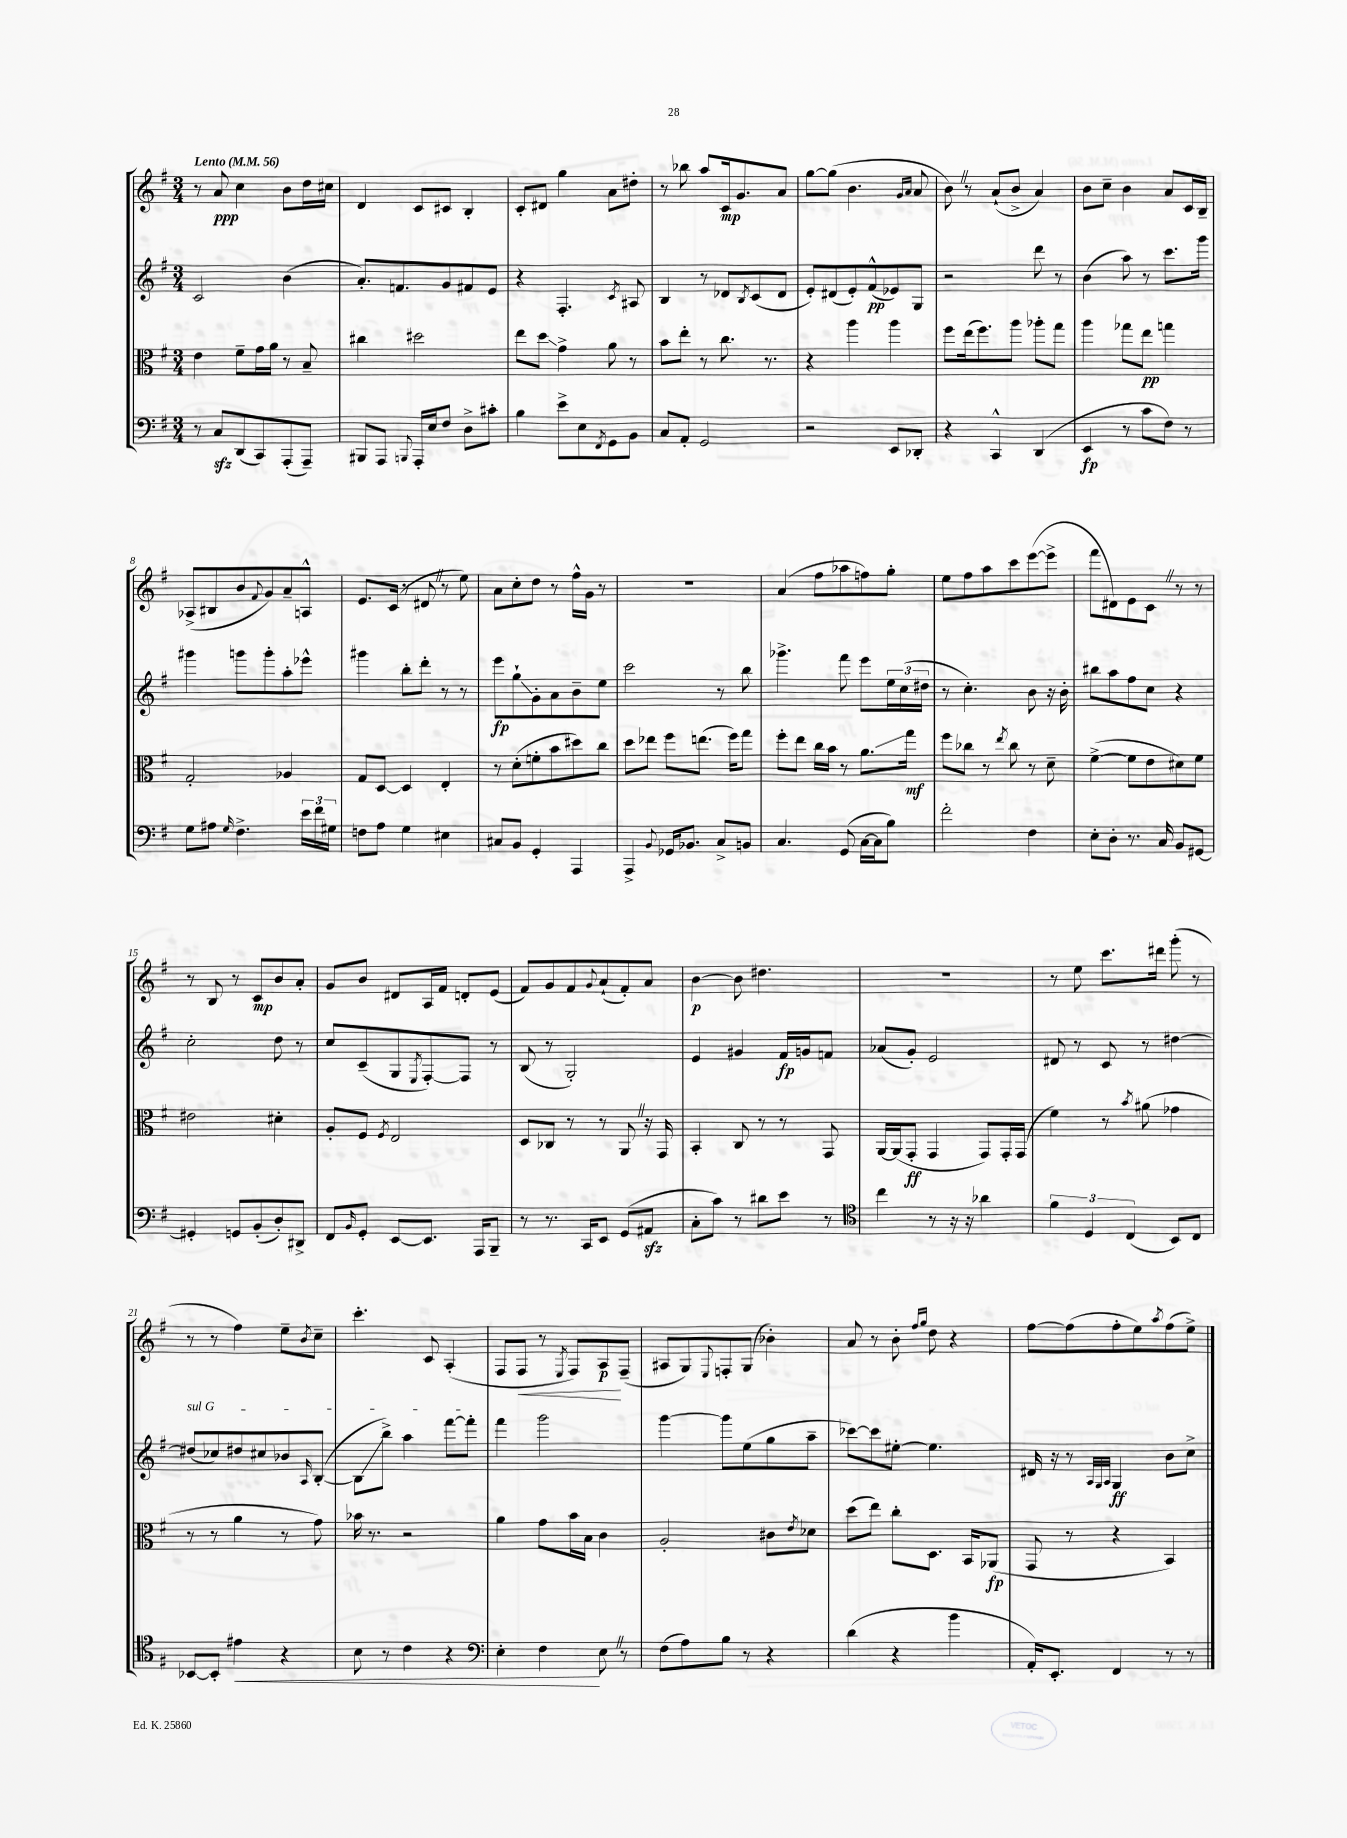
<<
\new StaffGroup <<
\new Staff = "s0" {
    \clef treble \key g \major \numericTimeSignature \time 3/4 \tempo "Lento" 4 = 56
    r8 a'8\ppp c''4 b'8 d''16 cis''16 |
    d'4 c'8 cis'8 b4-. |
    c'8-. dis'8 g''4 a'8 dis''8-. |
    r8 bes''8 a''8 c'16\mp g'8. a'8 |
    g''8~ g''8( b'4. \grace { g'16 a'16 } a'8 |
    b'8) \once \override BreathingSign.text = \markup { \musicglyph "scripts.caesura.straight" } \breathe r8 a'8-!( b'8-> a'4) |
    b'8 c''8-- b'4 a'8 c'16 b16-- |
    aes8->( bis8 b'8 \appoggiatura { fis'8 } g'8) a'8-- a8-^ |
    e'8. c'16( r8 dis'8 \once \override BreathingSign.text = \markup { \musicglyph "scripts.caesura.straight" } \breathe r8 e''8) |
    a'8 c''8-. d''8 r8 fis''16-^ g'16 r8 |
    R2. |
    a'4( fis''8 aes''8 f''8) g''8-. |
    e''8 fis''8 a''8 c'''8 e'''8~( e'''8-> |
    fis'''8 dis'8) e'8 c'8 \once \override BreathingSign.text = \markup { \musicglyph "scripts.caesura.straight" } \breathe r8 r8 |
    r8 b8 r8 c'8\mp b'8 a'8-. |
    g'8 b'8 dis'8 a16 fis'16 d'8-. e'8( |
    fis'8) g'8 fis'8 \appoggiatura { g'8 } a'8-!( fis'8-.) a'8 |
    b'4~\p b'8 dis''4. |
    R2. |
    r8 e''8 c'''8. dis'''16 g'''8-.( r8 |
    r8 r8 fis''4) e''8-- \acciaccatura { b'8 } c''8-- |
    c'''4.-. c'8 a4-.( |
    fis8 fis8\< r8 \acciaccatura { e8 } fis8) a8\p\! fis8--( |
    ais8 g8) \appoggiatura { e8 } f8-. g8( bes'4-.) |
    a'8 r8 b'8-. \grace { fis''16 g''16 } d''8 r4 |
    fis''8~ fis''8( fis''8-. e''8) \acciaccatura { a''8 } fis''8( e''8->) \bar "|." |
}
\new Staff = "s1" {
    \clef treble \key g \major \numericTimeSignature \time 3/4
    c'2 b'4( |
    a'8.-.) f'8. g'8 fis'8 e'8 |
    r4 fis4.-. \acciaccatura { c'8 } ais8 |
    b4 r8 des'8 \acciaccatura { b8 } c'8( des'8 |
    e'8-.) dis'8( e'8-.) fis'8-^\pp( ees'8) g8 |
    r2 d'''8 r8 |
    b'4( a''8) r8 c'''8. g'''16 |
    gis'''4 g'''8 g'''8-. a''8-. ees'''8-^ |
    gis'''4 b''8-. d'''8-. r8 r8 |
    e'''8\fp g''8-!\glissando g'8-. a'8 b'8-- e''8 |
    c'''2 r8 b''8 |
    ges'''4.-> fis'''8 e'''8 \tuplet 3/2 { e''16 c''16( dis''16 } |
    r8 c''4.-.) b'8 r16 b'16-. |
    bis''8 a''8 fis''8 c''8 r4 |
    c''2-. d''8 r8 |
    c''8 c'8--( g8 \acciaccatura { e8 } fis8~-.) fis8 r8 |
    b8( r8 g2-.) |
    e'4 gis'4 fis'16\fp g'16 f'8 |
    aes'8( g'8-.) e'2 |
    dis'8 r8 c'8 r8 dis''4~ |
    \once \override TextSpanner.bound-details.left.text = \markup { \italic "sul G" } dis''8\startTextSpan( ces''8) dis''8 cis''8 bes'8 \grace { a16 } b8~-.( |
    b8\glissando b''8->) a''4 fis'''8~ fis'''8-.\stopTextSpan |
    fis'''4 g'''2 |
    g'''4~ g'''8 e''8( g''8 a''8-- |
    ces'''8~) ces'''8 eis''8~-. eis''4. |
    dis'16 r16 r8 \grace { a32 g32 a32 } g4\ff b'8 c''8-> \bar "|." |
}
\new Staff = "s2" {
    \clef alto \key g \major \numericTimeSignature \time 3/4
    e'4 fis'8-- g'16 a'16 r8 b8-- |
    cis''4 dis''2 |
    e''8 d''8\glissando g'4-> a'8 r8 |
    b'8 e''8-. r8 c''8. r8. |
    r4 a''4 a''4 |
    fis''8 e''16( fis''8.) a''8 aes''8-. g''8 |
    a''4 ges''8 e''8\pp g''4 |
    g2-. aes4 |
    g8 d8~ d4 e4-. |
    r8 d'8-.( f'8-. b'8 dis''8) c''8 |
    d''8 ees''8 fis''8 e''8.( fis''16) g''8 |
    fis''8-. e''8 c''16 b'16 r8 a'8.\glissando g''16\mf |
    fis''8 ces''8 r8 \acciaccatura { e''8 } ces''8 r8 d'8-- |
    fis'4~->( fis'8 e'8 dis'8) fis'8 |
    eis'2 dis'4-. |
    a8-. fis8 \acciaccatura { fis8 } e2 |
    d8 ces8 r8 r8 a,8 \once \override BreathingSign.text = \markup { \musicglyph "scripts.caesura.straight" } \breathe r16 g,16 |
    b,4-. c8 r8 r8 g,8 |
    a,16~ a,16( g,8-.\ff g,4 g,8) g,16-. g,16( |
    fis'4) r8 \acciaccatura { b'8 } ais'8( ges'4 |
    r8 r8 a'4 r8 g'8) |
    bes'16 r8. r2 |
    a'4 g'8 b'16 b16 c'4 |
    a2-. cis'8 \acciaccatura { e'8 } des'8 |
    d''8( e''8) c''8-. d8. b,16 aes,8\fp( |
    g,8 r8 r4 b,4) \bar "|." |
}
\new Staff = "s3" {
    \clef bass \key g \major \numericTimeSignature \time 3/4
    r8 c8\sfz d,8( c,8) a,,8-.( a,,8--) |
    bis,,8 a,,8 \appoggiatura { b,,8 } a,,16-. e16 fis8 d8-> cis'8-. |
    b4 e'8-> e8 \acciaccatura { fis,8 } g,8 b,8 |
    c8 a,8-. g,2 |
    r2 e,8 des,8-. |
    r4 c,4-^ d,4( |
    e,4\fp r8 c'8 fis8) r8 |
    g8 ais8 \grace { g16 } fis4.-> \tuplet 3/2 { e'16 fis'16 gis16 } |
    f8 a8 g4 eis4 |
    cis8 b,8 g,4-. a,,4 |
    a,,4-> \appoggiatura { b,8 } ges,16 bes,8. c8-> b,8 |
    c4. g,8( c16~ c16 b8) |
    fis'2-. fis4 |
    e8-. d8-. r8. c16 b,8 gis,8~ |
    gis,4-. g,8 b,8-.( d8-.) dis,8-> |
    fis,8 \grace { b,16 } g,8-. e,8~ e,8. a,,16 b,,8-- |
    r8 r8. c,16 e,8 g,8( ais,8\sfz |
    c8-. c'8) r8 dis'8 e'8 r8 |
    \clef tenor c''4 r8 r16 r16 aes'4 |
    \tuplet 3/2 { fis'4 d4 c4( } b,8) c8 |
    bes,8~ bes,8-. eis'4\< r4 |
    b8 r8 c'4 r4 |
    \clef bass e4-. fis4\! e8 \once \override BreathingSign.text = \markup { \musicglyph "scripts.caesura.straight" } \breathe r8 |
    fis8( a8) b8 r8 r4 |
    d'4( r4 b'4 |
    a,16-.) e,8.-. fis,4 r8 r8 \bar "|." |
}
>>
>>
